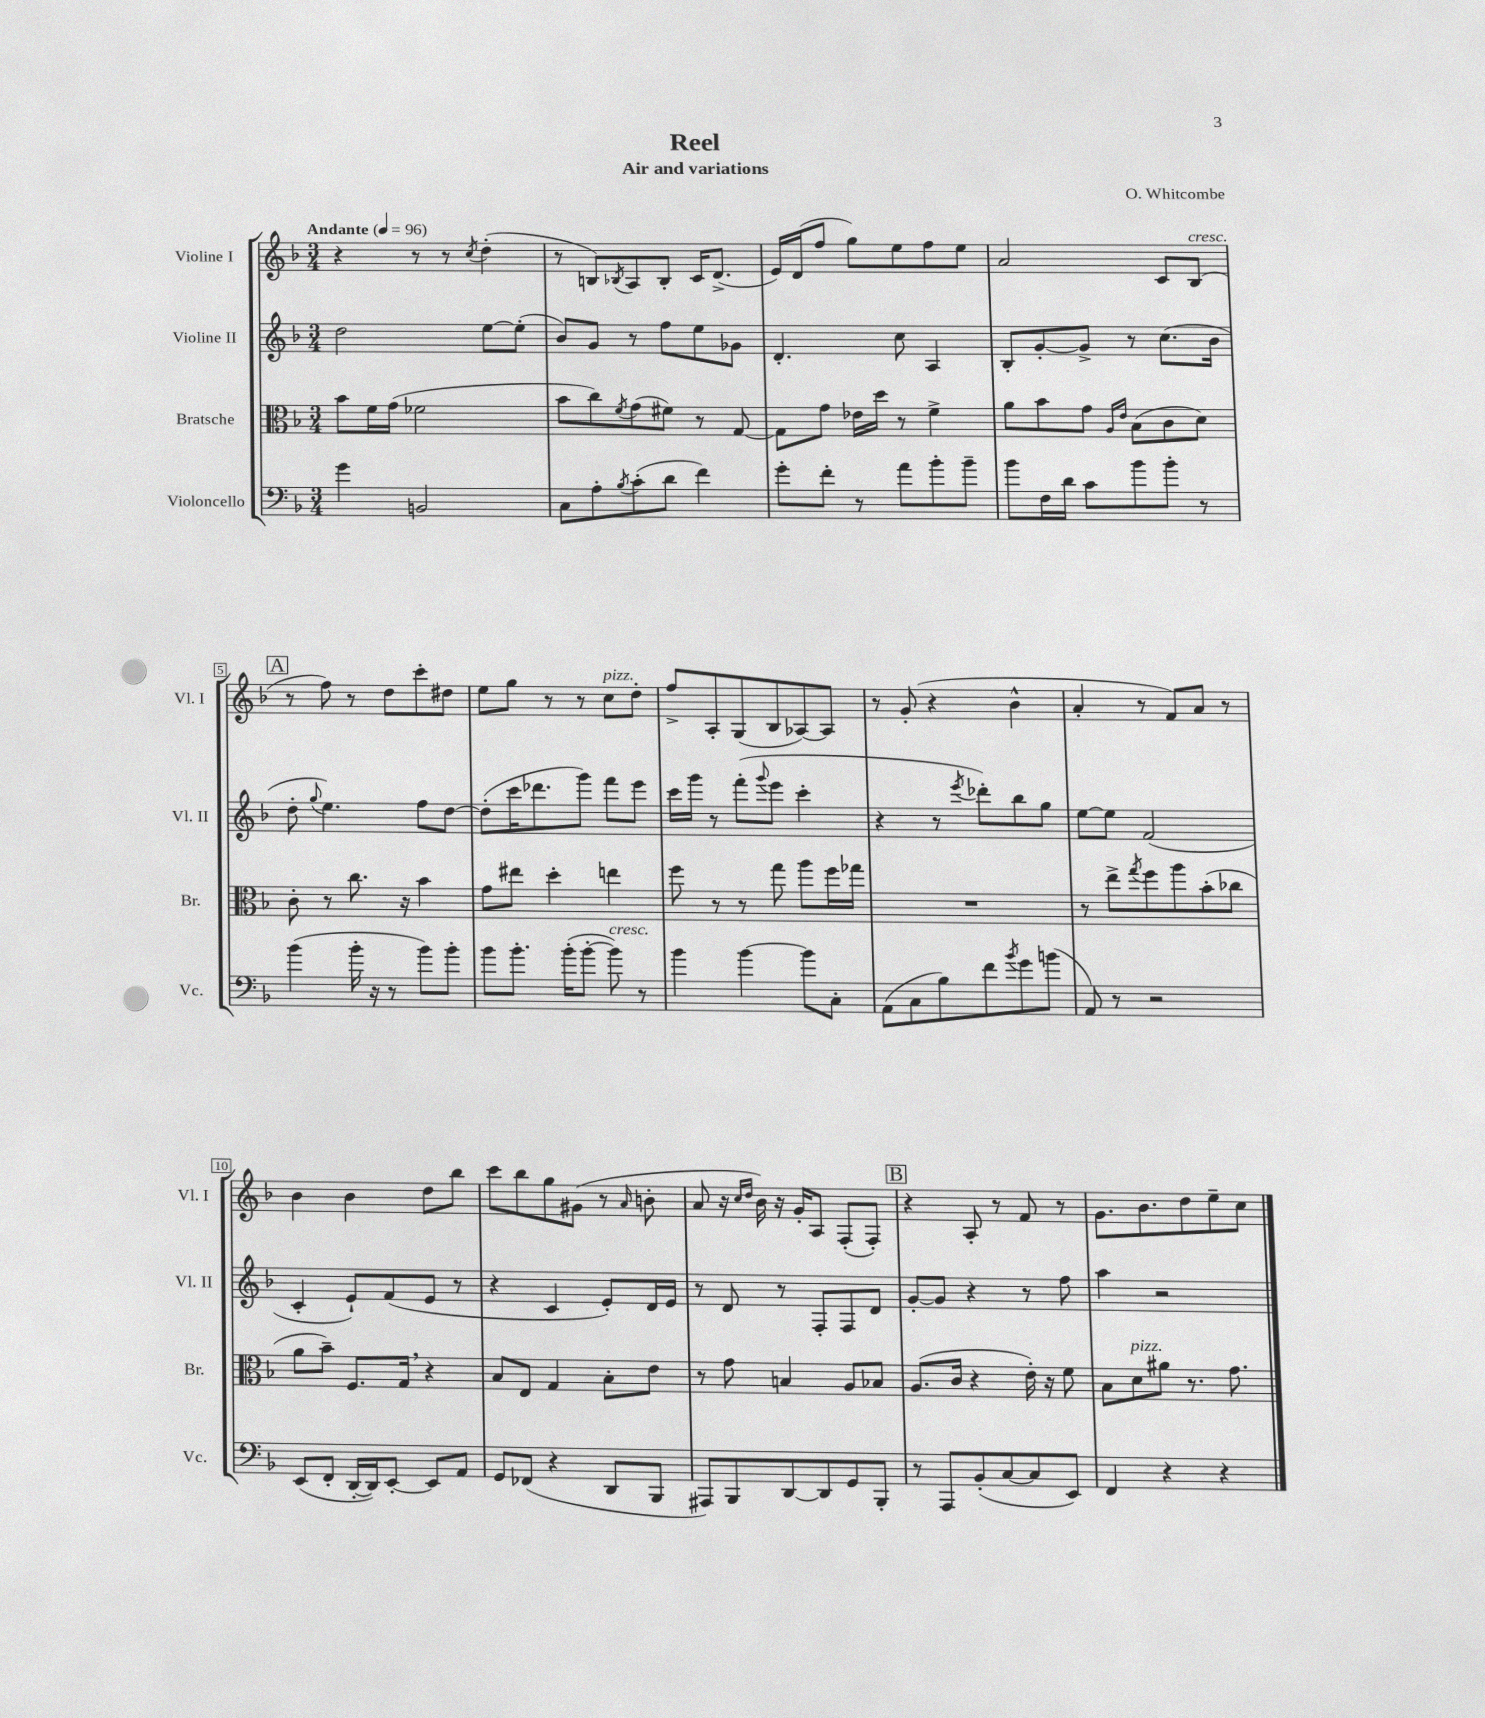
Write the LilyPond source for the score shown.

\header { title = "Reel" composer = "O. Whitcombe" subtitle = "Air and variations" }
<<
\new StaffGroup <<
\new Staff = "s0" \with { instrumentName = "Violine I" shortInstrumentName = "Vl. I" } {
    \clef treble \key f \major \numericTimeSignature \time 3/4 \tempo "Andante" 4 = 96
    r4 r8 r8 \acciaccatura { c''8 } d''4-.( |
    r8 b8) \acciaccatura { bes8 } a8 bes8-. c'16 d'8.->( |
    e'16) d'16( f''8 g''8) e''8 f''8 e''8 |
    a'2 c'8 bes8^\markup { \italic "cresc." }( |
    \mark \markup { \box "A" } r8 f''8) r8 d''8 c'''8-. dis''8 |
    e''8 g''8 r8 r8 c''8^\markup { \italic "pizz." } d''8-. |
    f''8-> a8-. g8( bes8 aes8~) aes8 |
    r8 g'8-.( r4 bes'4-^ |
    a'4-. r8 f'8) a'8 r8 |
    bes'4 bes'4 d''8 bes''8 |
    c'''8 bes''8 g''8 gis'8( r8 \grace { a'16 } b'8-. |
    a'8 r16 \grace { c''16 d''16 } bes'16) r16 g'16-. a8 f8-.( f8-.) |
    \mark \markup { \box "B" } r4 a8-. r8 f'8 r8 |
    g'8. bes'8. d''8 e''8-- c''8 \bar "|." |
}
\new Staff = "s1" \with { instrumentName = "Violine II" shortInstrumentName = "Vl. II" } {
    \clef treble \key f \major \numericTimeSignature \time 3/4
    d''2 e''8~ e''8-.( |
    bes'8) g'8 r8 f''8 e''8 ges'8 |
    d'4.-. c''8 a4 |
    bes8-. g'8~-. g'8-> r8 c''8.( bes'16 |
    \mark \markup { \box "A" } d''8-. \appoggiatura { g''8 } e''4.) f''8 d''8~ |
    d''8-.( c'''16 des'''8. g'''8) f'''8 e'''8 |
    c'''16 g'''16 r8 f'''8-.( \appoggiatura { g'''8 } e'''8 c'''4-. |
    r4 r8 \acciaccatura { e'''8 } des'''8-.) bes''8 g''8 |
    e''8~ e''8 f'2( |
    c'4-. e'8-!) f'8( e'8 r8 |
    r4 c'4 e'8-.) d'16 e'16 |
    r8 d'8 r8 f8-. f8 d'8 |
    \mark \markup { \box "B" } g'8~-. g'8 r4 r8 f''8 |
    a''4 r2 \bar "|." |
}
\new Staff = "s2" \with { instrumentName = "Bratsche" shortInstrumentName = "Br." } {
    \clef alto \key f \major \numericTimeSignature \time 3/4
    bes'8 f'16 g'16( fes'2 |
    bes'8 c''8) \acciaccatura { f'8 } g'8( fis'8) r8 g8~ |
    g8 g'8 ees'16 d''16 r8 f'4-> |
    a'8 bes'8 g'8 \grace { a16 e'16 } bes8( c'8 d'8) |
    \mark \markup { \box "A" } c'8-. r8 c''8. r16 bes'4 |
    g'8 eis''8 d''4-. e''4 |
    f''8 r8 r8 g''8 a''8 f''16 ges''16 |
    R2. |
    r8 e''8-> \acciaccatura { g''8 } f''8 a''8 bes'8-.( ces''8 |
    a'8 bes'8--) f8. g16 \breathe r4 |
    bes8 e8 g4 bes8-. e'8 |
    r8 g'8 b4 a8 bes8 |
    \mark \markup { \box "B" } a8.( c'16 r4 e'16-.) r16 f'8 |
    bes8 d'8^\markup { \italic "pizz." } ais'8 r8. g'8. \bar "|." |
}
\new Staff = "s3" \with { instrumentName = "Violoncello" shortInstrumentName = "Vc." } {
    \clef bass \key f \major \numericTimeSignature \time 3/4
    g'4 b,2 |
    c8 a8-. \acciaccatura { bes8 } c'8-.( d'8 f'4) |
    g'8-. f'8-. r8 a'8 bes'8-. bes'8-- |
    bes'8 f16 d'16 c'8 bes'8 bes'8-. r8 |
    \mark \markup { \box "A" } bes'4( bes'16-. r16 r8 bes'8) bes'8-. |
    bes'8 bes'8.-. bes'16-.( bes'8~-. bes'8^\markup { \italic "cresc." }) r8 |
    bes'4 bes'4~ bes'8 c8-. |
    a,8( c8 bes8) f'8 \acciaccatura { bes'8 } g'8 b'8( |
    a,8) r8 r2 |
    e,8( f,8-. d,16~-. d,16) e,8~-. e,8 a,8 |
    g,8 fes,8( r4 d,8 bes,,8 |
    ais,,8) bes,,8 d,8~ d,8 g,8 bes,,8-. |
    \mark \markup { \box "B" } r8 a,,8 bes,8-.( c8~ c8 e,8) |
    f,4 r4 r4 \bar "|." |
}
>>
>>
\layout { \context { \Score \override BarNumber.stencil = #(make-stencil-boxer 0.1 0.3 ly:text-interface::print) } }
